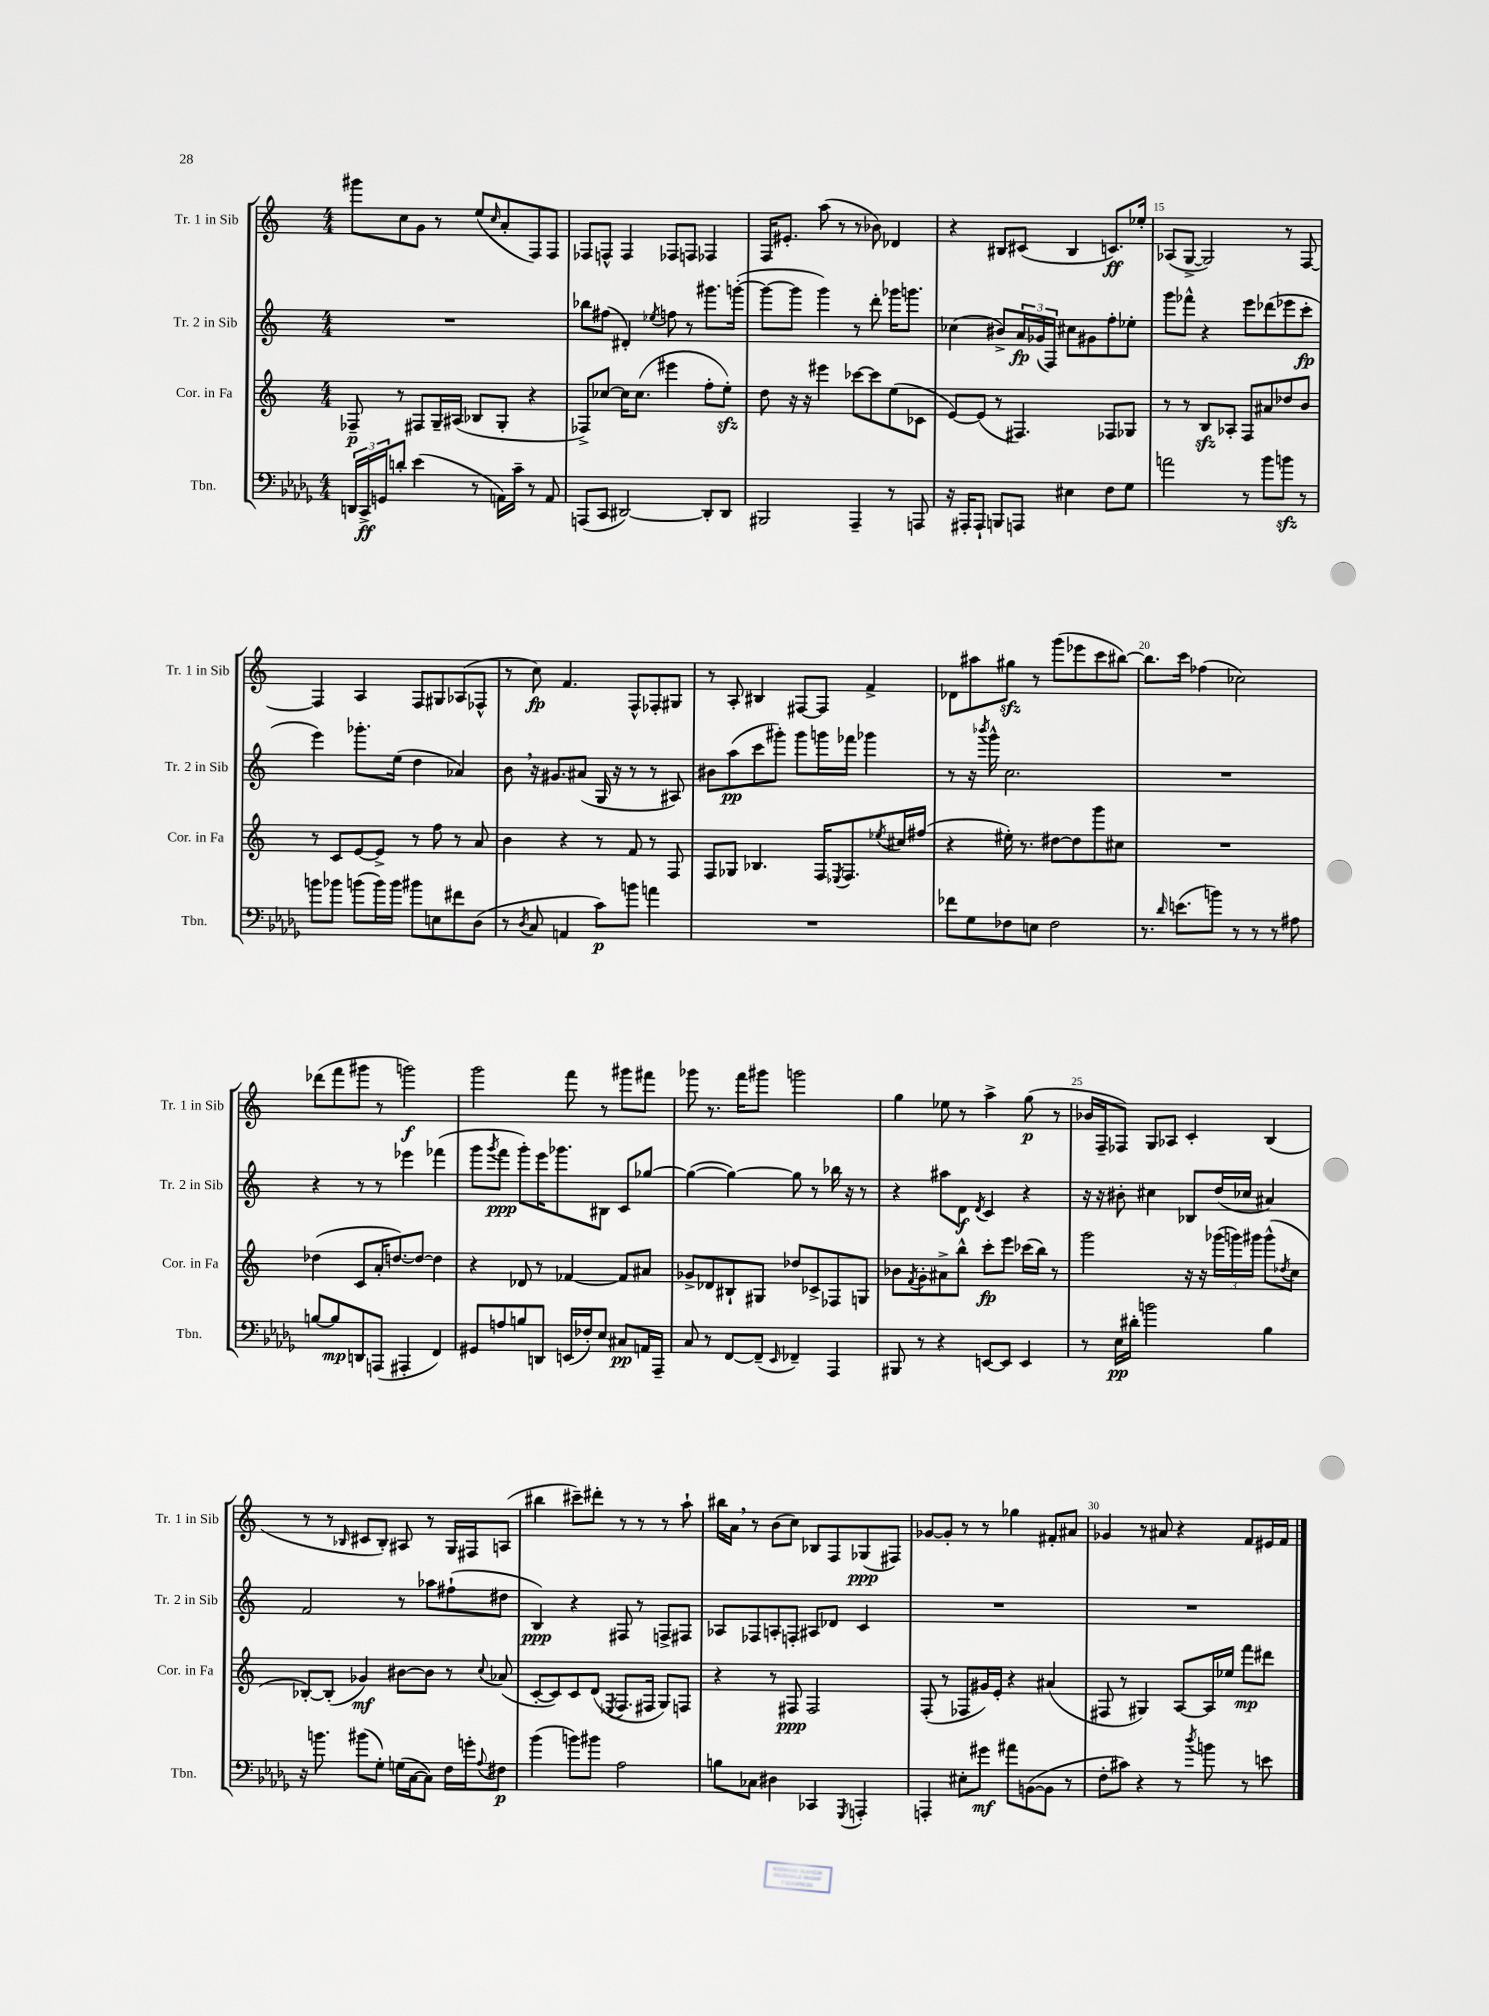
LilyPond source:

<<
\new StaffGroup <<
\new Staff = "s0" \with { instrumentName = "Tr. 1 in Sib" shortInstrumentName = "Tr. 1 in Sib" } {
    \clef treble \key c \major \numericTimeSignature \time 4/4
    gis'''8 c''8 g'8 r8 e''8( \grace { c''16 } a'8-. f8) f8 |
    fes8 f8-^ f4 fes8 f8 fes4 |
    f16 eis'8.-. a''8( r8 r8 bes'8) des'4 |
    r4 bis8 cis'8( bis4 c'8.\ff) ees''16-. |
    aes8( g8~-> g2) r8 f8~ |
    f4 a4 f8 gis8 aes8( fes8-^ |
    r8 c''8\fp) f'4. f8-^ fes8-. gis8 |
    r8 a8-. bis4 fis8~ fis8 f'4-> |
    des'8 ais''8 gis''8\sfz r8 g'''8( ees'''8 c'''8 bis''8~) |
    bis''8. c'''16 fes''4( ces''2) |
    des'''8( f'''8 gis'''8 r8 g'''2\f) |
    g'''2 f'''8 r8 gis'''8 fis'''8 |
    ges'''8 r8. f'''16 gis'''8 g'''2 |
    g''4 ees''8 r8 a''4-> g''8\p( r8 |
    bes'16 f16-- fes8) g8 aes8 c'4-. b4( |
    r8 r8 \grace { bes16 } cis'8 bes8-.) ais8 r8 g16 fis16 a8( |
    bis''4 cis'''8--) dis'''8-. r8 r8 r8 a''8-! |
    bis''16 a'16 \breathe r8 b'8( c''8) bes8 f8 ges8\ppp( fis8) |
    ges'8~ ges'8-. r8 r8 ges''4 fis'8-. ais'8 |
    ges'4 r8 ais'8 r4 f'8 eis'16 f'16 \bar "|." |
}
\new Staff = "s1" \with { instrumentName = "Tr. 2 in Sib" shortInstrumentName = "Tr. 2 in Sib" } {
    \clef treble \key c \major \numericTimeSignature \time 4/4
    R1 |
    bes''8 fis''8( dis'4-.) \acciaccatura { ees''8 } f''8 r8 gis'''8. g'''16~-.( |
    g'''8~ g'''8 g'''4) r8 d'''8-. ges'''16 g'''8. |
    ces''4( bis'8->) \tuplet 3/2 { a'16\fp ges'16( f16) } cis''8 gis'8 f''8-. ees''8-. |
    g'''8 fes'''8-^ r4 e'''8 des'''8( ees'''8 c'''8-.\fp |
    e'''4) ges'''8.-. e''16( d''4 aes'4) |
    b'8 \breathe r16 gis'8. ais'8( g16 r16 r8 r8 ais8) |
    bis'8 a''8\pp( c'''8 gis'''8-.) gis'''8 g'''16 fes'''16 ges'''4 |
    r8 r16 \acciaccatura { bes'''8 } g'''16-^ c''2. |
    R1 |
    r4 r8 r8 ees'''4 fes'''4( |
    g'''8 \acciaccatura { g'''8 } f'''8\ppp g'''8-.) e'''16 ges'''8. bis8 c'8 ges''8~ |
    ges''4~( ges''4~) ges''8 r8 bes''16 r16 r8 |
    r4 ais''8 d'8\f \acciaccatura { d'8 } c'4 r4 |
    r16 r16 bis'8-. cis''4 bes8 d''16( ces''16 ais'4) |
    f'2 r8 aes''8 fis''8-!( dis''8 |
    b4\ppp) r4 fis8 r8 f8-> fis8 |
    aes8 fes8 a8-. f8-. ais8 des'8 c'4 |
    R1 |
    R1 \bar "|." |
}
\new Staff = "s2" \with { instrumentName = "Cor. in Fa" shortInstrumentName = "Cor. in Fa" } {
    \clef treble \key c \major \numericTimeSignature \time 4/4
    fes8--\p r8 fis8 g16-- ais16( bes8 g8-. r4 |
    fes8->) ces''8~ ces''16 ces''8.( eis'''4 f''8-. e''8-.\sfz) |
    d''8 r16 r16 eis'''4 ces'''8~ ces'''8 e''8( ces'8 |
    e'8~) e'8( r8 fis4.) fes8 ges8 |
    r8 r8 b8\sfz aes8-. f8 ais'8 des''8 b'8 |
    r8 c'8 e'8~ e'8-> r8 f''8 r8 a'8 |
    b'4 r4 r8 f'8 r8 f8 |
    f8 ges8 bes4. f16 \acciaccatura { ees8 } f8. \acciaccatura { ees''8 } cis''16 fis''16( |
    r4 eis''16-.) r8. dis''8~ dis''8 g'''8 cis''8 |
    R1 |
    des''4( c'8 a'16-. d''8.~) d''8~ d''4 |
    r4 des'8 r8 fes'4~ fes'8 ais'8 |
    ges'8-> des'8 bis8-! gis8 des''8 ces'8-> fes8 g8 |
    bes'8 \acciaccatura { f'8 } g'8-. ais'8-> b''8-^ c'''8-.\fp e'''8 ces'''16( b''16) r8 |
    g'''2 r16 r16 \tuplet 3/2 { ges'''16( g'''16) gis'''16 } gis'''8-^( \acciaccatura { des''8 } c''8 |
    bes8~-.) bes8-.( ges'4\mf) bis'8~ bis'8 r8 \appoggiatura { c''8 } aes'8( |
    c'8~-. c'8) c'8 d'8( \acciaccatura { ees8 } f8. fis16 g8) f8 |
    r4 r8 fis8\ppp fis2 |
    f8-.( r8 fes8 gis'16) e'16-. r4 ais'4( |
    fis8 r8 gis4) a8~ a16 ees''16 f'''8\mp dis'''8 \bar "|." |
}
\new Staff = "s3" \with { instrumentName = "Tbn." shortInstrumentName = "Tbn." } {
    \clef bass \key des \major \numericTimeSignature \time 4/4
    \tuplet 3/2 { d,16 c,16->\ff g,16 } d'8-. ees'4( r8 a,16) c'16-- r8 a,8 |
    a,,8( c,8 dis,2~) dis,8-. dis,8 |
    bis,,2 aes,,4-- r8 a,,8 |
    r16 ais,,16-. ais,,8-! b,,8 a,,8 eis4 f8 ges8 |
    a'2 r8 bes'8 b'8\sfz r8 |
    b'8 bes'8 b'8( b'16) b'16 bis'8 e8 fis'8 des8( |
    r8 \acciaccatura { des8 } c8 a,4 c'8\p) b'8 a'4 |
    R1 |
    fes'8 ges8 fes8 e8 fes2 |
    r8. \grace { des'16 } e'8.( b'8) r8 r8 r8 ais8 |
    b8~ b8\mp d,8 a,,8( ais,,4-. f,4) |
    gis,8 a8 b8 d,8 e,16( fes16-.) ees8 cis8\pp a,16 aes,,16-- |
    c8 r8 f,8~ f,8--( \grace { ees,16 } fes,4--) aes,,4 |
    bis,,8 r8 r4 e,8~ e,8 e,4 |
    r8 ees16\pp dis'16-. b'2 bes4 |
    r16 b'8. bis'8( ges8-.) g16( c16~ c8) f16 g'16-. \appoggiatura { aes8 } fis8\p |
    bes'4( b'8) bis'8 aes2 |
    b8 ces8 dis4 ces,4 \acciaccatura { ges,,8 } a,,4-. |
    a,,4-. eis8-. gis'8\mf ais'8 b,8~( b,8 r8 |
    f8-. cis'8) r4 r8 \acciaccatura { des''8 } b'8 r8 e'8 \bar "|." |
}
>>
>>
\layout { \context { \Score currentBarNumber = #11 \override BarNumber.break-visibility = ##(#f #t #t) barNumberVisibility = #(every-nth-bar-number-visible 5) } }
